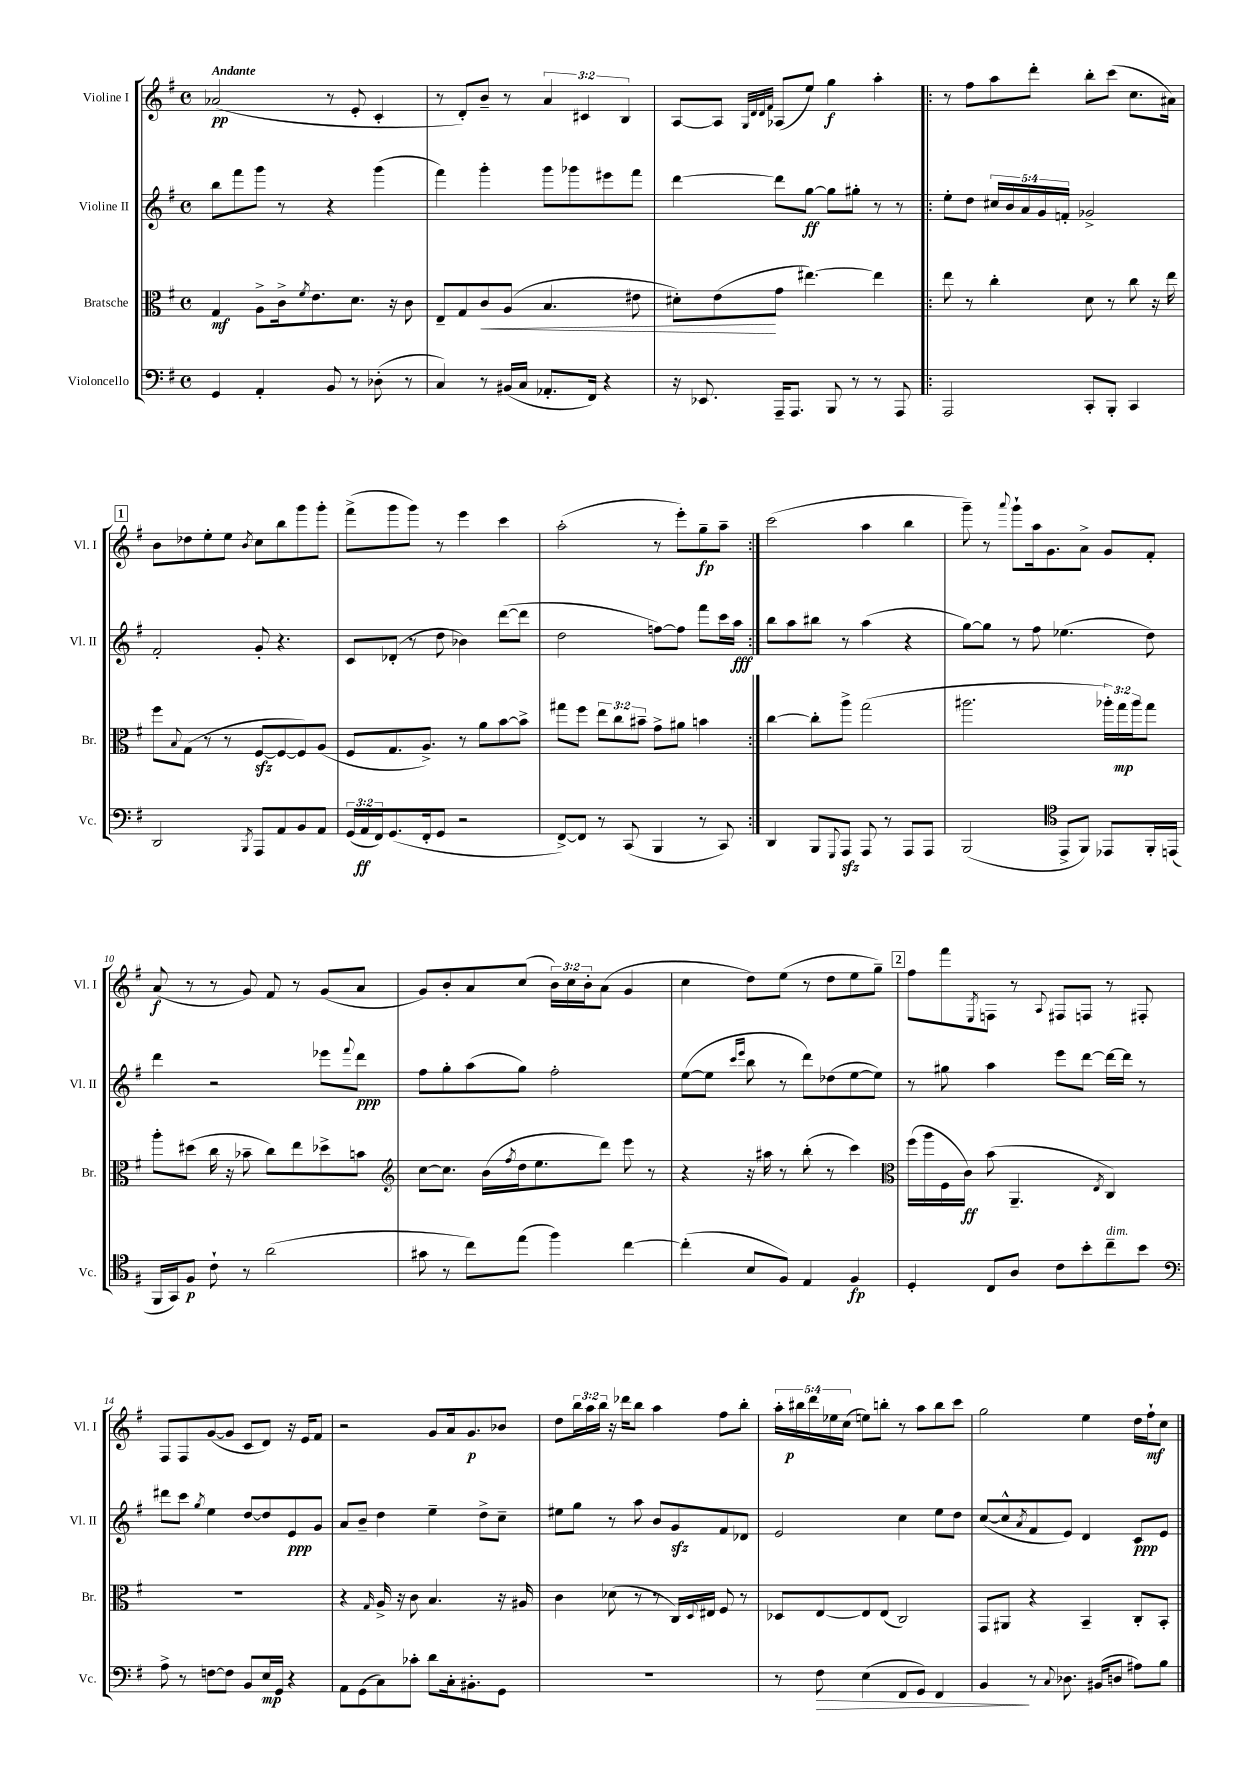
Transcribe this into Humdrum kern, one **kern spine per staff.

**kern	**dynam	**kern	**dynam	**kern	**dynam	**kern	**dynam
*part4	*part4	*part3	*part3	*part2	*part2	*part1	*part1
*staff4	*staff4	*staff3	*staff3	*staff2	*staff2	*staff1	*staff1
*I"Violoncello	*	*I"Bratsche	*	*I"Violine II	*	*I"Violine I	*
*I'Vc.	*	*I'Br.	*	*I'Vl. II	*	*I'Vl. I	*
*clefF4	*	*clefC3	*	*clefG2	*	*clefG2	*
*k[f#]	*	*k[f#]	*	*k[f#]	*	*k[f#]	*
*M4/4	*	*M4/4	*	*M4/4	*	*M4/4	*
*met(c)	*	*met(c)	*	*met(c)	*	*met(c)	*
=1	=1	=1	=1	=1	=1	=1	=1
!	!	!	!	!	!	!LO:TX:a:B:t=Andante	!
4GG/	.	4G/	mf	8bb\L	.	(2a-X/	pp
.	.	.	.	8fff#\	.	.	.
4AA'/	.	8A^\L	.	8ggg\J	.	.	.
.	.	16c^\k	.	8r	.	.	.
.	.	8qf#/	.	.	.	.	.
.	.	8.e\	.	.	.	.	.
8BB/	.	.	.	4r	.	8r	.
8r	.	8.d\J	.	.	.	8e'/	.
(8D-X'\	.	.	.	(4ggg\	.	4c'/	.
.	.	16r	.	.	.	.	.
8r	.	8c\	.	.	.	.	.
=2	=2	=2	=2	=2	=2	=2	=2
4C/)	.	8E~/L	.	4fff#\)	.	8r	.
.	.	8G/	.	.	.	8d'/L)	.
!	!	!	!LO:HP:b	!	!	!	!
8r	.	8c/	<	4ggg'\	.	8b~/J	.
(16BB#X/LL	.	(8A/J	.	.	.	8r	.
16C/JJ	.	.	.	.	.	.	.
8.AA-X'/L	.	4.B/	.	8ggg\L	.	6a/	.
.	.	.	.	8ggg-X\	.	.	.
.	.	.	.	.	.	6c#X/	.
16FF#/Jk)	.	.	.	.	.	.	.
4r	.	.	.	8eee#X\	.	.	.
.	.	.	.	.	.	6B/	.
.	.	8e#X\	.	8fff#\J	.	.	.
=3	=3	=3	=3	=3	=3	=3	=3
16r	.	8d#X'\L)	.	[4ddd\	.	[8A/L	.
8.EE-X/	.	.	.	.	.	.	.
.	.	(8e\	.	.	.	8A/J]	.
.	.	.	.	.	.	32qqG/LLL	.
.	.	.	.	.	.	32qqd/	.
.	.	.	.	.	.	32qqd/	.
.	.	.	.	.	.	32qqf#/JJJ	.
16AAA~/KL	.	8g\J	[	8ddd\L]	.	(8A-X/L	.
8.AAA/J	.	.	.	.	.	.	.
.	.	[4.ee#X\)	.	[8gg\J	ff	8ee/J)	.
8BBB/	.	.	.	8gg\L]	.	4gg\	f
8r	.	.	.	8gg#X'\J	.	.	.
8r	.	4ee#\]	.	8r	.	4aa'\	.
8AAA/	.	.	.	8r	.	.	.
=4!|:	=4!|:	=4!|:	=4!|:	=4!|:	=4!|:	=4!|:	=4!|:
2AAA/	.	8ee\	.	8ee'\L	.	8r	.
.	.	8r	.	8dd\J	.	8ff#\L	.
.	.	4cc'\	.	20cc#X/LL	.	8aa\	.
.	.	.	.	20b/	.	.	.
.	.	.	.	20a/	.	.	.
.	.	.	.	.	.	8ddd'\J	.
.	.	.	.	20g/	.	.	.
.	.	.	.	20fn'/JJ	.	.	.
8CC'/L	.	8d\	.	2g-X^/	.	8bb'\L	.
8BBB'/J	.	8r	.	.	.	(8ccc\J	.
4CC/	.	8cc\	.	.	.	8.cc\L	.
.	.	16r	.	.	.	.	.
.	.	16ee\	.	.	.	16a#X\Jk)	.
!!LO:LB:g=z
!!LO:REH:place=s1:t=1
=5	=5	=5	=5	=5	=5	=5	=5
2DD/	.	8ff#\L	.	2f#'/	.	8b\L	.
.	.	8qqB/	.	.	.	.	.
.	.	(8G\J	.	.	.	8dd-X\	.
.	.	8r	.	.	.	8ee'\	.
.	.	8r	.	.	.	8ee\J	.
8qBBB/	.	.	.	.	.	8qb/	.
8AAA/L	.	[8F#zz/L	.	8g'/	.	8cc\L	.
8AA/	.	8F#/_	.	4.r	.	8bb\	.
8BB/	.	8F#/])	.	.	.	8ggg\	.
8AA/J	.	(8A/J	.	.	.	8ggg'\J	.
=6	=6	=6	=6	=6	=6	=6	=6
(24GG/LL	.	8F#/L	.	8c/L	.	(8fff#^\L	.
24AA/	ff	.	.	.	.	.	.
24FF#/J)	.	.	.	.	.	.	.
(8.GG/	.	8.G/	.	(8d-X'/J	.	8ggg\	.
.	.	.	.	8r	.	8ggg\J)	.
16FF#'/k	.	8.A^/J)	.	.	.	.	.
8GG/J	.	.	.	8dd\	.	8r	.
2r	.	8r	.	4b-X\)	.	4eee\	.
.	.	8a\L	.	.	.	.	.
.	.	[8b\	.	([8ddd\L	.	4ccc\	.
.	.	8b^\J]	.	8ddd\J]	.	.	.
=7	=7	=7	=7	=7	=7	=7	=7
[8FF#^/L)	.	8gg#X\L	.	2dd\	.	(2aa'\	.
8FF#/J]	.	8ff#\J	.	.	.	.	.
8r	.	12ee\L	.	.	.	.	.
.	.	12cc\	.	.	.	.	.
(8CC/	.	.	.	.	.	.	.
.	.	12b#X~\J	.	.	.	.	.
4BBB/	.	8g^\L	.	[8ffn\L)	.	8r	.
.	.	8a#X\J	.	8ff\J]	.	8eee'\L)	.
8r	.	4bn\	.	8fff#\L	.	8gg~\	fp
8CC/)	.	.	.	16ccc\L	.	8aa~\J	.
.	.	.	.	16aa\JJ	fff	.	.
=8:|!	=8:|!	=8:|!	=8:|!	=8:|!	=8:|!	=8:|!	=8:|!
4DD/	.	[4cc\	.	8bb\L	.	(2ccc\	.
.	.	.	.	8aa\	.	.	.
8BBB/L	.	8cc'\L]	.	8bb#X\J	.	.	.
8qqGGG/	.	.	.	.	.	.	.
8AAAzz/J	.	8aa^\J	.	8r	.	.	.
8AAA/	.	(2gg\	.	(4aa\	.	4aa\	.
8r	.	.	.	.	.	.	.
8AAA/L	.	.	.	4r	.	4bb\	.
8AAA/J	.	.	.	.	.	.	.
=9	=9	=9	=9	=9	=9	=9	=9
(2BBB/	.	2.aa#X\	.	[8gg\L)	.	8ggg~\)	.
.	.	.	.	8gg\J]	.	8r	.
.	.	.	.	.	.	8qqaaa/	.
.	.	.	.	8r	.	8ggg`\L	.
.	.	.	.	8ff#\	.	16aa\k	.
.	.	.	.	.	.	8.g\	.
*clefC4	*	*	*	*	*	*	*
8EE^/L	.	.	.	(4.ee-X\	.	.	.
8FF#/J)	.	.	.	.	.	8a^\J	.
8EE-X/L	.	24aa-X'\LL)	.	.	.	8g/L	.
.	.	24gg\	mp	.	.	.	.
.	.	24aa-\J	.	.	.	.	.
16FF#'/L	.	8gg\J	.	8dd\)	.	8f#'/J	.
(16EEn/JJ	.	.	.	.	.	.	.
!!LO:LB:g=z
=10	=10	=10	=10	=10	=10	=10	=10
16FF#/LL	.	8aa'\L	.	4ddd\	.	(8a/	f
16GG/J)	.	.	.	.	.	.	.
8F#/J	p	(8dd#X\J	.	.	.	8r	.
8c`\	.	16cc\	.	2r	.	8r	.
.	.	16r	.	.	.	.	.
8r	.	8b-X~\	.	.	.	8g/)	.
(2a\	.	8cc\L)	.	.	.	8f#/	.
.	.	8ee\	.	.	.	8r	.
.	.	8dd-X^\	.	8eee-X\L	.	(8g/L	.
.	.	.	.	8qqfff#/	.	.	.
.	.	8bn\J	.	8ddd\J	ppp	8a/J	.
=11	=11	=11	=11	=11	=11	=11	=11
*	*	*clefG2	*	*	*	*	*
8g#X\	.	[8cc\L	.	8ff#\L	.	8g/L)	.
8r	.	8.cc\J]	.	8gg'\	.	8b'/	.
8cc\L)	.	.	.	(8aa\	.	8a/	.
.	.	(16b\LL	.	.	.	.	.
.	.	8qff#/	.	.	.	.	.
(8ee\J	.	16dd\J	.	8gg\J)	.	(8cc/J	.
.	.	8.ee\	.	.	.	.	.
4ff#\)	.	.	.	2ff#'\	.	24b\LL)	.
.	.	.	.	.	.	24cc\	.
.	.	.	.	.	.	24b'\J	.
.	.	8ddd\J)	.	.	.	(8a\J	.
[4cc\	.	8eee\	.	.	.	4g/	.
.	.	8r	.	.	.	.	.
=12	=12	=12	=12	=12	=12	=12	=12
(4cc'\]	.	4r	.	([8ee\L	.	4cc\	.
.	.	.	.	8ee\J]	.	.	.
.	.	.	.	16qqccc/LL	.	.	.
.	.	.	.	16qqeee/JJ	.	.	.
8B/L	.	16r	.	8bb\	.	8dd\L)	.
.	.	16aa#X\	.	.	.	.	.
8F#/J)	.	8r	.	8r	.	(8ee\J	.
4E/	.	(8bb'\	.	8ddd\L)	.	8r	.
.	.	8r	.	(8dd-X\	.	8dd\L	.
4F#/	fp	4ccc\)	.	[8ee\	.	8ee\	.
.	.	.	.	8ee\J])	.	8gg~\J)	.
!!LO:REH:place=s1:t=2
=13	=13	=13	=13	=13	=13	=13	=13
*	*	*clefC3	*	*	*	*	*
4D'/	.	(16ff#\LL	.	8r	.	8ff#\L	.
.	.	16aa\	.	.	.	.	.
.	.	16F#\	.	8gg#X\	.	8fff#\	.
.	.	16c\JJ)	ff	.	.	.	.
.	.	.	.	.	.	8qE/	.
8C/L	.	(8b\	.	4aa\	.	8Fn\J	.
8A/J	.	4.AA~/	.	.	.	8r	.
.	.	.	.	.	.	8qqA/	.
8c\L	.	.	.	8eee\L	.	8F#X/L	.
8b'\	.	.	.	[8ddd\J	.	8Fn/J	.
.	.	8qE/	.	.	.	.	.
!LO:TX:a:i:t=dim.	!	!	!	!	!	!	!
8cc~\	.	4C/)	.	16ddd\LL_	.	8r	.
.	.	.	.	16ddd\JJ]	.	.	.
8b\J	.	.	.	8r	.	8F#X'/	.
!!LO:LB:g=z
=14	=14	=14	=14	=14	=14	=14	=14
*clefF4	*	*	*	*	*	*	*
8A^\	.	1r	.	8ddd#X\L	.	8F#/L	.
8r	.	.	.	8ccc\J	.	8F#/	.
.	.	.	.	8qgg/	.	.	.
[8Fn\L	.	.	.	4ee\	.	([8g/	.
8F\J]	.	.	.	.	.	8g/J]	.
8BB/L	.	.	.	[8dd/L	.	8c/L	.
16E/L	mp	.	.	8dd/]	.	8d/J)	.
16GG/JJ	.	.	.	.	.	.	.
4r	.	.	.	8e/	ppp	16r	.
.	.	.	.	.	.	16e/KL	.
.	.	.	.	8g/J	.	8f#/J	.
=15	=15	=15	=15	=15	=15	=15	=15
8AA\L	.	4r	.	8a/L	.	2r	.
(8GG\	.	.	.	8b~/J	.	.	.
.	.	16qqG/	.	.	.	.	.
8C\)	.	16A^/	.	4dd\	.	.	.
.	.	16r	.	.	.	.	.
8c-X'\J	.	8c\	.	.	.	.	.
8d\L	.	4.B/	.	4ee~\	.	8g/L	.
16C'\k	.	.	.	.	.	16a/k	.
8.BB#X'\	.	.	.	.	.	8.g/	p
.	.	.	.	8dd^\L	.	.	.
8GG\J	.	16r	.	8cc~\J	.	8b-X/J	.
.	.	16A#X/	.	.	.	.	.
=16	=16	=16	=16	=16	=16	=16	=16
1r	.	4c\	.	8ee#X\L	.	8dd\L	.
.	.	.	.	8gg\J	.	24bb\L	.
.	.	.	.	.	.	24aa\	.
.	.	.	.	.	.	24bb\JJ	.
.	.	(8d-X\	.	8r	.	16r	.
.	.	.	.	.	.	16ddd-X\KL	.
.	.	8r	.	8aa\	.	8bb\J	.
.	.	8r	.	8b/L	.	4aa\	.
.	.	16C/LL)	.	8gzz/	.	.	.
.	.	8qqD/	.	.	.	.	.
.	.	16E#X/JJ	.	.	.	.	.
.	.	8F#/	.	8f#/	.	8ff#\L	.
.	.	8r	.	8d-X/J	.	8bb'\J	.
=17	=17	=17	=17	=17	=17	=17	=17
8r	.	8D-X/L	.	2e/	.	20aa'\LL	.
.	.	.	.	.	.	20bb#X\	p
.	.	.	.	.	.	20ddd\	.
!	!LO:HP:b	!	!	!	!	!	!
8F#\	>	[8E/	.	.	.	.	.
.	.	.	.	.	.	20ee-X\	.
.	.	.	.	.	.	(20cc\JJ	.
(4E\	.	8E/]	.	.	.	8een\L)	.
.	.	(8E/J	.	.	.	8bbn'\J	.
8FF#/L	.	2C/)	.	4cc\	.	8r	.
8GG/J)	.	.	.	.	.	8aa\L	.
4FF#/	.	.	.	8ee\L	.	8bb\	.
.	.	.	.	8dd\J	.	8ccc\J	.
=18	=18	=18	=18	=18	=18	=18	=18
4BB/	.	8GG/L	.	([8cc/L	.	2gg\	.
.	.	8AA#X/J	.	8cc^^/]	.	.	.
.	.	.	.	8qa/	.	.	.
8r	]	4r	.	8f#/	.	.	.
8qqC/	.	.	.	.	.	.	.
8.D-X\	.	.	.	8e/J)	.	.	.
.	.	4BB~/	.	4d/	.	4ee\	.
(16BB#X/KL	.	.	.	.	.	.	.
8Dn/J	.	.	.	.	.	.	.
8A#X\L)	.	8C'/L	.	8c/L	ppp	16dd\LL	.
.	.	.	.	.	.	16ff#`\J	mf
8B\J	.	8BB'/J	.	8e/J	.	8cc\J	.
==	==	==	==	==	==	==	==
*-	*-	*-	*-	*-	*-	*-	*-
